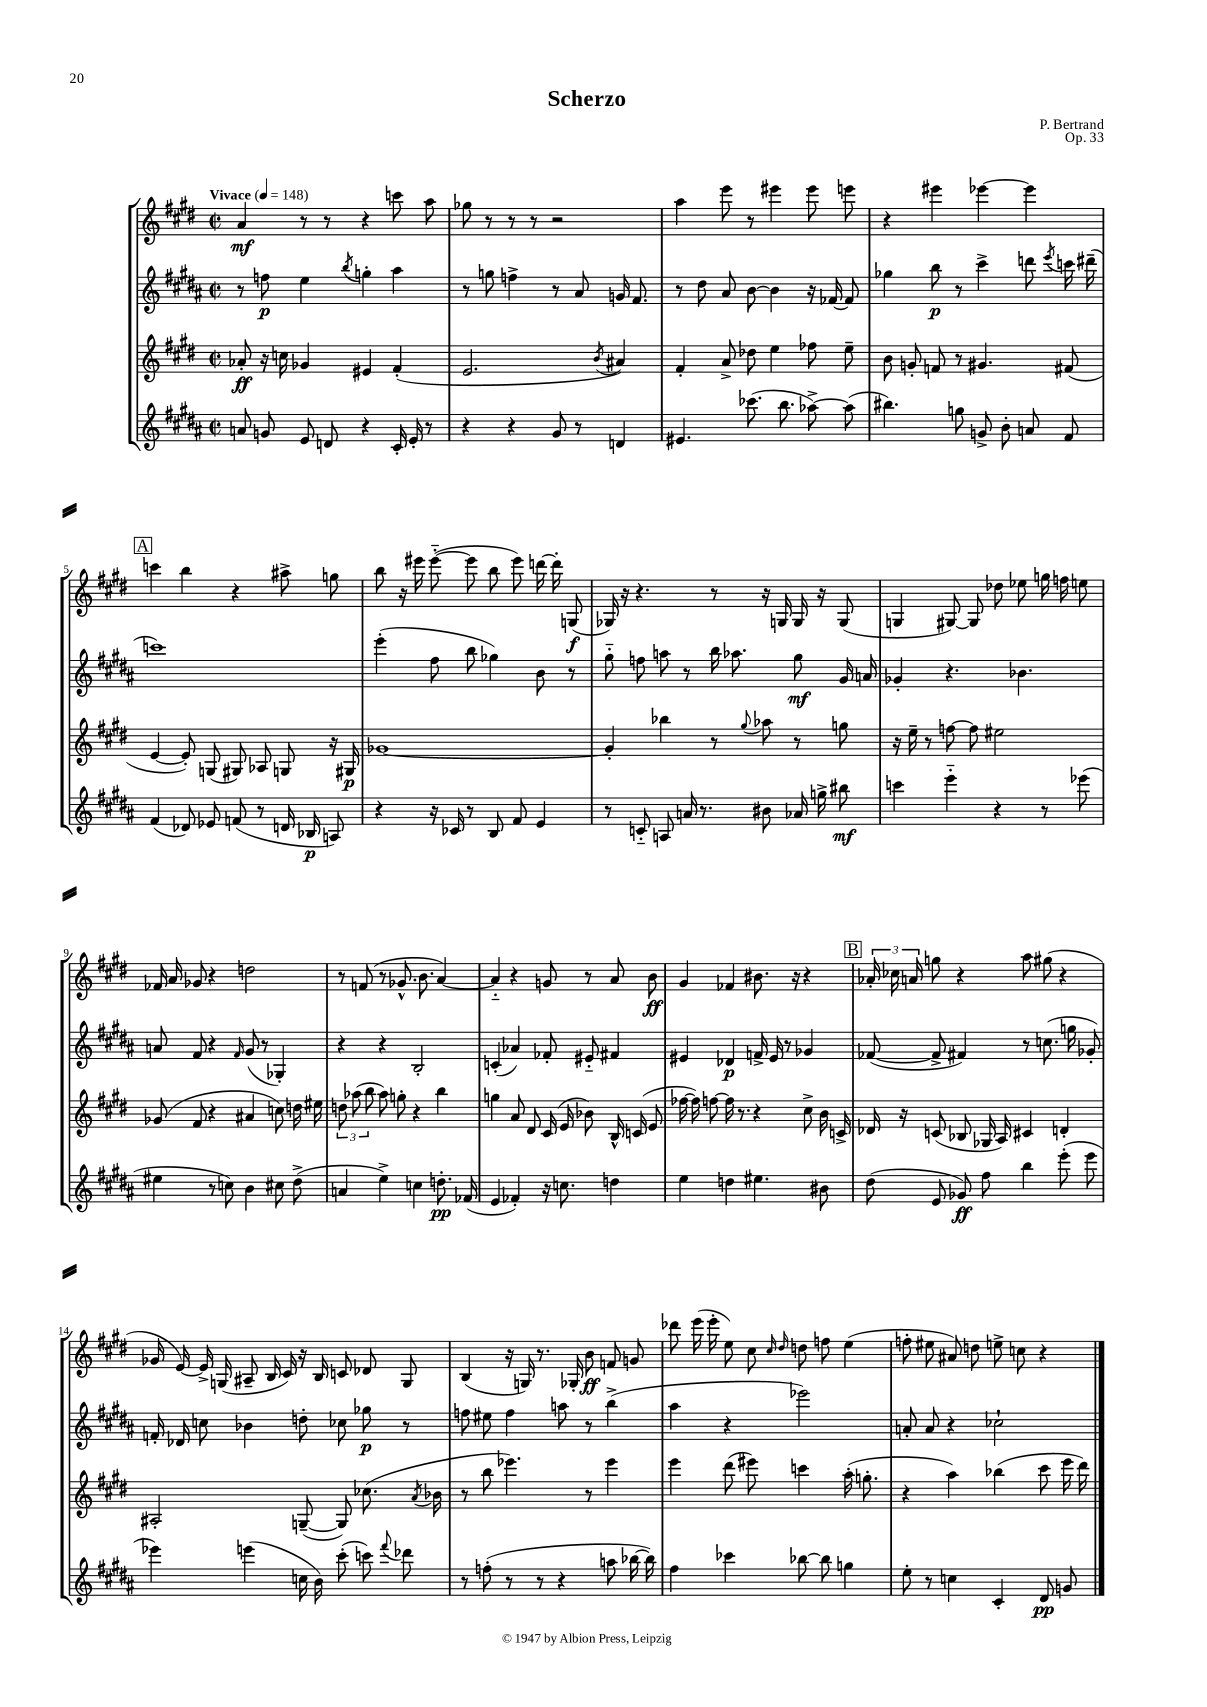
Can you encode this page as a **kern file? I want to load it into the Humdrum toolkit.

**kern	**kern	**kern	**kern
*staff4	*staff3	*staff2	*staff1
*clefG2	*clefG2	*clefG2	*clefG2
*k[f#c#g#d#a#]	*k[f#c#g#d#]	*k[f#c#g#d#a#]	*k[f#c#g#d#]
*M2/2	*M2/2	*M2/2	*M2/2
*met(c|)	*met(c|)	*met(c|)	*met(c|)
*MM148	*MM148	*MM148	*MM148
8a/	8a-'/	8r	4a/
8g/	16r	8ff\	.
.	16cc\	.	.
8e/	4g-/	4ee\	8r
8d/	.	.	8r
.	.	8qbb/	.
4r	4e#/	4gg'\	4r
16c#'/	(4f#'/	4aa#\	8ccc\
16e'/	.	.	.
8r	.	.	8aa\
=	=	=	=
4r	2.e/	8r	8gg-\
.	.	8gg\	8r
4r	.	4ff^\	8r
.	.	.	8r
8g#/	.	8r	2r
8r	.	8a#/	.
.	8qb/	.	.
4d/	4a#/)	16g/	.
.	.	8.f#/	.
=	=	=	=
4.e#/	4f#'/	8r	4aa\
.	.	8dd#\	.
.	8a^/	8a#/	8eee\
(8.ccc-\	8dd-\	[8b\	8r
.	4ee\	4b\]	4eee#\
8.bb\	.	.	.
[8aa-^\)	8ff-\	16r	8eee#\
.	.	[16f-/	.
(8aa-\]	8ee~\	8f-/]	8eee\
=	=	=	=
4.bb#\)	8b\	4gg-\	4r
.	8g'/	.	.
.	8f/	8bb\	4eee#\
8gg\	8r	8r	.
8g^/	4.g#/	4ccc#^\	[4eee-\
8b'\	.	.	.
8a/	.	8ddd\	4eee-\]
.	.	8qeee/	.
8f#/	(8f#/	16ccc\	.
.	.	(16ddd#~\	.
=	=	=	=
(4f#/	[4e/	1ccc)	4ccc\
8d-/)	8e'/])	.	4bb\
8e-/	(8G/	.	.
(8f/	8G#/)	.	4r
8r	8A-/	.	.
16d/	8G/	.	8aa#^\
16B-/	.	.	.
8A/)	16r	.	8gg\
.	16G#/	.	.
=	=	=	=
4r	[1g-	(4eee'\	8bb\
.	.	.	16r
.	.	.	16eee#\
16r	.	8ff#\	([8eee#'~\
16c-/	.	.	.
8r	.	8bb\	8eee#\]
8B/	.	4gg-\)	8bb\
8f#/	.	.	8eee#\)
4e/	.	8b\	[16ddd\
.	.	.	16ddd'\]
.	.	8r	(8G/
=	=	=	=
8r	4g-'/]	8gg#'~\	16G-/)
.	.	.	16r
8c'~/	.	8ff\	4.r
8A/	4bb-\	8aa\	.
16a/	.	8r	.
8.r	.	.	.
.	8r	16bb\	8r
.	.	8.aa-\	.
.	8qqgg#/	.	.
8b#\	8aa-\	.	16r
.	.	.	16G/
16a-/	8r	8gg#\	16G/
16gg^\	.	.	16r
8bb#\	8gg\	16g#/	(8G/
.	.	16a/	.
=	=	=	=
4ccc\	16r	4g-'/	4G/
.	16ee~\	.	.
.	8r	.	.
4eee'~\	[8ff\	4.r	[8G#/)
.	8ff\]	.	8G#/]
4r	2ee#\	.	8dd-\
.	.	4.b-\	8ee-\
8r	.	.	16gg\
.	.	.	16ff\
(8eee-\	.	.	8ee\
=	=	=	=
4ee#\	(8g-/	8a/	16f-/
.	.	.	16a/
.	8f#/	8f#/	8g-/
8r	4r	4r	4r
8cc\)	.	.	.
.	.	16qqf#/	.
4b\	4a#/	(8g#/	2dd\
.	.	8r	.
8cc#\	8cc\)	4G-'/)	.
(8dd#^\	16dd\	.	.
.	16ee#\	.	.
=	=	=	=
4a/	12dd\	4r	8r
.	(12aa-\	.	.
.	.	.	(8f/
.	12bb\	.	.
4ee^\)	8aa-\)	4r	8r
.	8gg'\	.	8.g-^^/
4cc\	4r	2B'/	.
.	.	.	8.b\
8.dd'\	4bb\	.	[4a/)
(16f-/	.	.	.
=	=	=	=
4e/	4gg\	(4c'/	4a'~/]
4f-'/)	8a/	4a-/)	4r
.	8d#/	.	.
16r	(16c#/	8f-'/	8g/
8.cc\	16e/	.	.
.	8b-\)	8e#'~/	8r
4dd\	16B^^/	4f#/	8a/
.	(16c/	.	.
.	8e/	.	8b\
=	=	=	=
4ee\	[16ff-\	4e#/	4g#/
.	16ff-\])	.	.
.	[8ff\	.	.
4dd\	16ff\]	4d-/	4f-/
.	8.r	.	.
4.ee#\	4r	16f^/	8.b#\
.	.	16e#/	.
.	.	8r	.
.	.	.	16r
.	8cc#^\	4g-/	4r
8b#\	16b\	.	.
.	16c^/	.	.
=	=	=	=
(8dd#\	16d-/	([8f-/	24a-'/
.	.	.	24cc-\
.	16r	.	.
.	.	.	24a/
8e/	(8c/	8f-^/]	8gg\
8g-/)	8B-/	4f#/)	4r
8ff#\	16G-/	.	.
.	16A/)	.	.
4bb\	4c#/	8r	8aa\
.	.	(8.cc\	(8gg#\
(8eee'\	4d'/	.	4r
.	.	16gg\	.
8eee\	.	8g-'/)	.
=	=	=	=
4eee-\)	2A#'/	16f'/	16g-/
.	.	16d-/	[16e/)
.	.	8cc\	16e^/]
.	.	.	(16G/
(4eee\	.	4b-\	8A#~/
.	.	.	16B/
.	.	.	16c#/)
16cc\	([8G~/	8dd'\	16r
16b\)	.	.	16B/
(8ccc#'\	8G/])	8cc-\	8c/
8ccc\)	(8.cc-\	8gg-\	8d-/
8qqfff#/	.	.	.
8ddd-\	.	8r	8G/
.	8qa/	.	.
.	16b-\	.	.
=	=	=	=
8r	8r	8ff\	(4B/
(8ff'\	8bb\	8ee#\	.
8r	4.eee-\)	4ff\	16r
.	.	.	16G/)
8r	.	.	8.r
4r	.	8aa\	.
.	.	.	16G-'/
.	8r	8r	8b\
8aa\	4eee-\	(4bb^\	8f/
[16bb-\	.	.	8g/
16bb-\])	.	.	.
=	=	=	=
4ff#\	4eee\	4aa#\	8ddd-\
.	.	.	(16eee\
.	.	.	16eee'\
4ccc-\	(8ddd#\	4r	8ee\)
.	8eee#\)	.	8cc#\
.	.	.	16qqcc#/
.	.	.	16qqdd#/
[8bb-\	4ccc\	2eee-\)	8dd\
8bb-\]	.	.	8ff\
4gg\	(16aa'\	.	(4ee\
.	8.gg'\	.	.
=	=	=	=
8ee'\	4r	8a'/	8ff'\
8r	.	8a/	8ee#\
4cc\	4aa\)	4r	8a#/)
.	.	.	8dd\
4c#'/	(4bb-\	2cc-`\	8ee^\
.	.	.	8cc\
8d#/	8ccc#\	.	4r
8g/	16eee\	.	.
.	16ddd#\)	.	.
==	==	==	==
*-	*-	*-	*-
